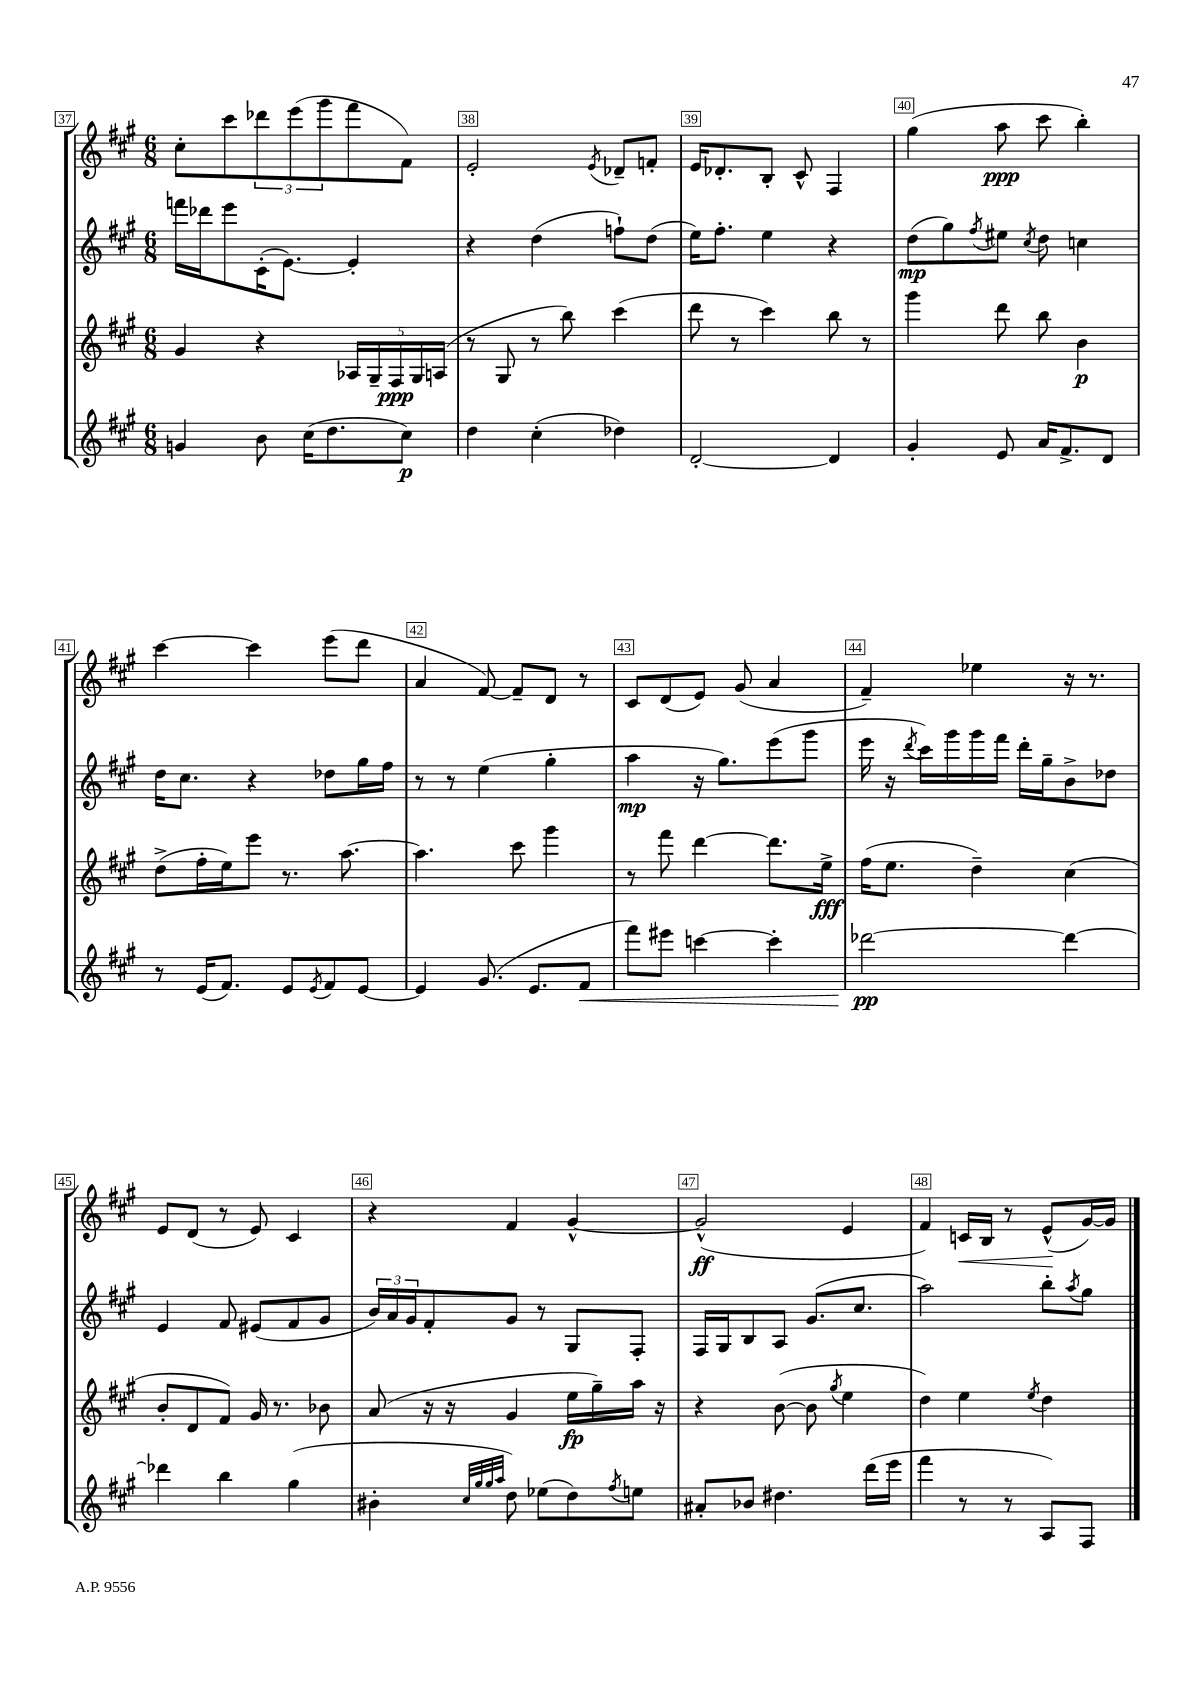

**kern	**kern	**kern	**kern
*staff4	*staff3	*staff2	*staff1
*clefG2	*clefG2	*clefG2	*clefG2
*k[f#c#g#]	*k[f#c#g#]	*k[f#c#g#]	*k[f#c#g#]
*M6/8	*M6/8	*M6/8	*M6/8
4g	4g#	16fff	8cc#'
.	.	16ddd-	.
.	.	8eee	8ccc#
8b	4r	(16c#'	12ddd-
.	.	[8.e)	.
.	.	.	(12eee
(16cc#	.	.	.
.	.	.	12ggg#
8.dd	.	.	.
.	20A-	4e']	8fff#
.	20G#~	.	.
.	20F#	.	.
8cc#)	.	.	8f#)
.	20G#	.	.
.	(20A	.	.
=	=	=	=
4dd	8r	4r	2e'
.	8G#	.	.
(4cc#'	8r	(4dd	.
.	8bb)	.	.
.	.	.	8qe
4dd-)	(4ccc#	8ff`)	8d-~
.	.	(8dd	8f'
=	=	=	=
[2d'	8ddd	16ee)	16e
.	.	8.ff#'	8.d-'
.	8r	.	.
.	4ccc#)	4ee	8B'
.	.	.	8c#^^
4d]	8bb	4r	4F#
.	8r	.	.
=	=	=	=
4g#'	4ggg#	(8dd	(4gg#
.	.	8gg#)	.
.	.	8qff#	.
8e	8ddd	8ee#	8aa
.	.	8qcc#	.
16a	8bb	8dd	8ccc#
8.f#^	.	.	.
.	4b	4cc	4bb')
8d	.	.	.
=	=	=	=
8r	(8dd^	16dd	[4ccc#
.	.	8.cc#	.
(16e	16ff#'	.	.
8.f#)	16ee)	.	.
.	8eee	4r	4ccc#]
8e	8.r	.	.
8qe	.	.	.
8f#	.	8dd-	(8eee
.	[8.aa	.	.
[8e	.	16gg#	8ddd
.	.	16ff#	.
=	=	=	=
4e]	4.aa]	8r	4a
.	.	8r	.
(8.g#	.	(4ee	[8f#)
.	8ccc#	.	8f#~]
8.e	.	.	.
.	4ggg#	4gg#'	8d
8f#	.	.	8r
=	=	=	=
8fff#)	8r	4aa	8c#
8eee#	8fff#	.	(8d
[4ccc	[4ddd	16r	8e)
.	.	8.gg#)	.
.	.	.	(8g#
4ccc']	8.ddd]	(8eee	4a
.	.	8ggg#	.
.	16ee^	.	.
=	=	=	=
[2ddd-	(16ff#	16eee	4f#~)
.	8.ee	16r	.
.	.	8qddd	.
.	.	16ccc#)	.
.	.	16ggg#	.
.	4dd~)	16ggg#	4ee-
.	.	16fff#	.
.	.	16ddd'	.
.	.	16gg#~	.
4ddd-_	(4cc#	8b^	16r
.	.	.	8.r
.	.	8dd-	.
=	=	=	=
4ddd-]	8b'	4e	8e
.	8d	.	(8d
4bb	8f#)	8f#	8r
.	16g#	(8e#	8e)
.	8.r	.	.
(4gg#	.	8f#	4c#
.	8b-	8g#	.
=	=	=	=
4b#'	(8a	24b)	4r
.	.	24a	.
.	.	24g#	.
.	16r	8f#'	.
.	16r	.	.
32qqcc#	.	.	.
32qqgg#	.	.	.
32qqgg#	.	.	.
32qqaa	.	.	.
8dd)	4g#	8g#	4f#
(8ee-	.	8r	.
8dd)	16ee	8G#	[4g#^^
.	16gg#~)	.	.
8qff#	.	.	.
8ee	16aa	8F#'	.
.	16r	.	.
=	=	=	=
8a#'	4r	16F#	(2g#^^]
.	.	16G#	.
8b-	.	8B	.
4.dd#	([8b	8A	.
.	8b]	(8.g#	.
.	8qgg#	.	.
.	4ee	.	4e
.	.	8.cc#	.
(16ddd	.	.	.
16eee	.	.	.
=	=	=	=
4fff#	4dd)	2aa)	4f#)
8r	4ee	.	16c
.	.	.	16B
8r	.	.	8r
.	8qee	.	.
8A)	4dd	8bb'	(8e^^
.	.	8qaa	.
8F#	.	8gg#	[16g#)
.	.	.	16g#]
==	==	==	==
*-	*-	*-	*-
